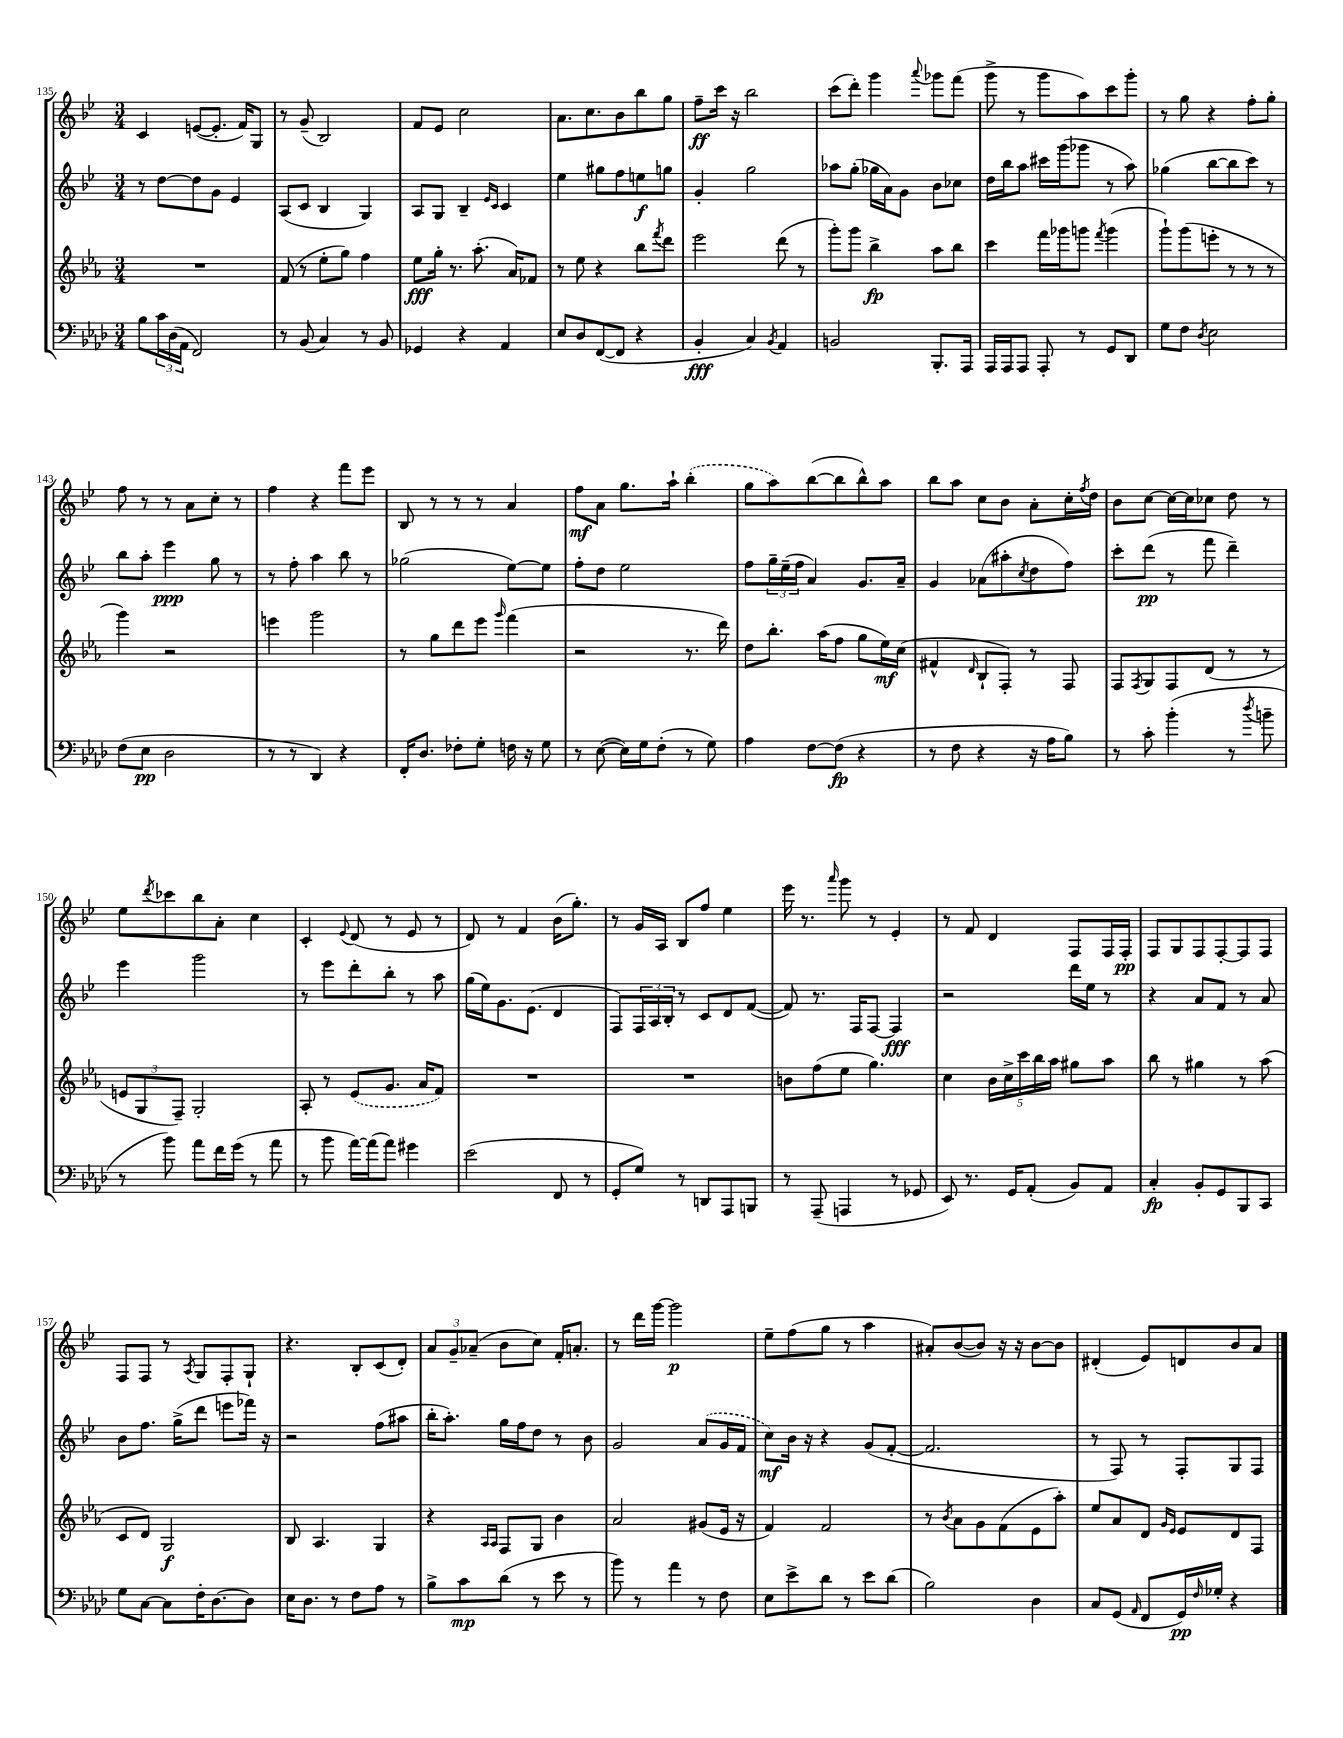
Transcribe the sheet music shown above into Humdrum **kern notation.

**kern	**dynam	**kern	**dynam	**kern	**dynam	**kern	**dynam
*part4	*part4	*part3	*part3	*part2	*part2	*part1	*part1
*staff4	*staff4	*staff3	*staff3	*staff2	*staff2	*staff1	*staff1
*clefF4	*	*clefG2	*	*clefG2	*	*clefG2	*
*k[b-e-a-d-]	*	*k[b-e-a-]	*	*k[b-e-]	*	*k[b-e-]	*
*M3/4	*	*M3/4	*	*M3/4	*	*M3/4	*
=135	=135	=135	=135	=135	=135	=135	=135
8B-\L	.	2.r	.	8r	.	4c/	.
24c\L	.	.	.	[8dd\L	.	.	.
(24D-\	.	.	.	.	.	.	.
24AA-\JJ	.	.	.	.	.	.	.
2FF/)	.	.	.	8dd\]	.	([8en/L	.
.	.	.	.	8g\J	.	8.e'/J]	.
.	.	.	.	4e-/	.	.	.
.	.	.	.	.	.	16f/KL)	.
.	.	.	.	.	.	8G/J	.
=136	=136	=136	=136	=136	=136	=136	=136
8r	.	(8f/	.	(8A/L	.	8r	.
(8BB-/	.	8r	.	8c/J	.	(8g~/	.
4C/)	.	8ee-'\L	.	4B-/	.	2B-/)	.
.	.	8gg\J)	.	.	.	.	.
8r	.	4ff\	.	4G/)	.	.	.
8BB-/	.	.	.	.	.	.	.
=137	=137	=137	=137	=137	=137	=137	=137
4GG-X/	.	8ee-\L	fff	8A/L	.	8f/L	.
.	.	16gg'\Jk	.	8G/J	.	8e-/J	.
.	.	8.r	.	.	.	.	.
4r	.	.	.	4B-~/	.	2cc\	.
.	.	(8.aa-'\	.	.	.	.	.
.	.	.	.	16qqe-/LL	.	.	.
.	.	.	.	16qqc/JJ	.	.	.
4AA-/	.	.	.	4c/	.	.	.
.	.	16a-/KL)	.	.	.	.	.
.	.	8f-X/J	.	.	.	.	.
=138	=138	=138	=138	=138	=138	=138	=138
8E-/L	.	8r	.	4ee-\	.	8.a\L	.
8D-/	.	8ee-\	.	.	.	.	.
.	.	.	.	.	.	8.cc\	.
([8FF/	.	4r	.	8gg#X\L	.	.	.
8FF/J]	.	.	.	8ff\	.	8b-\	.
4r	.	8bb-\L	.	8een\	f	8bb-\	.
.	.	8qfff/	.	.	.	.	.
.	.	8ddd\J	.	8ggn\J	.	8gg\J	.
=139	=139	=139	=139	=139	=139	=139	=139
4BB-'/	fff	2eee-\	.	4g'/	.	8ff~\L	ff
.	.	.	.	.	.	16ccc\Jk	.
.	.	.	.	.	.	16r	.
4C/)	.	.	.	2gg\	.	2bb-\	.
8qBB-/	.	.	.	.	.	.	.
4AA-/	.	(8ddd\	.	.	.	.	.
.	.	8r	.	.	.	.	.
=140	=140	=140	=140	=140	=140	=140	=140
2BBn/	.	8ggg'\L)	.	8aa-X\L	.	(8ccc\L	.
.	.	8ggg\J	.	(8gg'\J	.	8ddd'\J)	.
.	.	4bb-^\	fp	16gg-X\LL	.	4ggg\	.
.	.	.	.	16a\J)	.	.	.
.	.	.	.	8g\J	.	.	.
.	.	.	.	.	.	8qqaaa/	.
8.BBB-'/L	.	8aa-\L	.	8b-\L	.	8ggg-X\L	.
.	.	8bb-\J	.	8cc-X\J	.	(8fff\J	.
16AAA-/Jk	.	.	.	.	.	.	.
=141	=141	=141	=141	=141	=141	=141	=141
16AAA-/LL	.	4ccc\	.	16dd\LL	.	8ggg^\	.
16AAA-/J	.	.	.	16bb-\J	.	.	.
8AAA-/J	.	.	.	8aa\J	.	8r	.
8AAA-'/	.	16fff\LL	.	16ccc#X\LL	.	8ggg\L	.
.	.	16ggg-X\J	.	(16ggg\J	.	.	.
8r	.	8gggn\J	.	8ggg-X\J	.	8aa\)	.
.	.	8qfff/	.	.	.	.	.
8GG/L	.	(4ggg\	.	8r	.	8ccc\	.
8DD-/J	.	.	.	8aa\)	.	8ggg'\J	.
=142	=142	=142	=142	=142	=142	=142	=142
8G\L	.	8ggg`\L)	.	(4gg-X\	.	8r	.
8F\J	.	(8ggg\	.	.	.	8gg\	.
8qD-/	.	.	.	.	.	.	.
2E-\	.	8eeen'\J	.	[8bb-\L	.	4r	.
.	.	8r	.	8bb-\]	.	.	.
.	.	8r	.	8ccc\J)	.	8ff'\L	.
.	.	8r	.	8r	.	8gg'\J	.
!!LO:LB:g=z
=143	=143	=143	=143	=143	=143	=143	=143
(8F\L	.	4ggg\)	.	8bb-\L	.	8ff\	.
8E-\J	pp	.	.	8aa'\J	.	8r	.
2D-\	.	2r	.	4eee-\	ppp	8r	.
.	.	.	.	.	.	8a\L	.
.	.	.	.	8gg\	.	8cc'\J	.
.	.	.	.	8r	.	8r	.
=144	=144	=144	=144	=144	=144	=144	=144
8r	.	4eeen\	.	8r	.	4ff\	.
8r	.	.	.	8ff'\	.	.	.
4DD-/)	.	2ggg\	.	4aa\	.	4r	.
4r	.	.	.	8bb-\	.	8fff\L	.
.	.	.	.	8r	.	8eee-\J	.
=145	=145	=145	=145	=145	=145	=145	=145
16FF'/KL	.	8r	.	(2gg-X\	.	8B-/	.
8.D-/J	.	.	.	.	.	.	.
.	.	8gg\L	.	.	.	8r	.
8F-X'\L	.	8ddd\	.	.	.	8r	.
8G'\J	.	8eee-\J	.	.	.	8r	.
.	.	16qqggg/	.	.	.	.	.
16Fn\	.	(4fff\	.	[8ee-\L)	.	4a/	.
16r	.	.	.	.	.	.	.
8G\	.	.	.	8ee-\J]	.	.	.
=146	=146	=146	=146	=146	=146	=146	=146
8r	.	2r	.	8ff'\L	.	8ff\L	mf
([8E-\	.	.	.	8dd\J	.	8a\J	.
16E-\LL])	.	.	.	2ee-\	.	8.gg\L	.
16G\J	.	.	.	.	.	.	.
(8F'\J	.	.	.	.	.	.	.
.	.	.	.	.	.	16aa`\Jk	.
8r	.	8.r	.	.	.	(4bb-'\	.
8G\)	.	.	.	.	.	.	.
.	.	16ddd\)	.	.	.	.	.
=147	=147	=147	=147	=147	=147	=147	=147
4A-\	.	8dd\L	.	8ff\L	.	8gg\L	.
.	.	8.bb-'\J	.	24gg~\L	.	8aa\)	.
.	.	.	.	(24ee-~\	.	.	.
.	.	.	.	24ff\JJ	.	.	.
[8F\L	.	.	.	4a/)	.	([8bb-\	.
.	.	(16aa-\KL	.	.	.	.	.
(8F\J]	fp	8ff\J	.	.	.	8bb-\]	.
4r	.	8gg\L	.	8.g/L	.	8bb-^^\)	.
.	.	16ee-\L)	mf	.	.	8aa\J	.
.	.	(16cc\JJ	.	16a~/Jk	.	.	.
=148	=148	=148	=148	=148	=148	=148	=148
8r	.	4f#X^^/	.	4g/	.	8bb-\L	.
8F\	.	.	.	.	.	8aa\J	.
.	.	16qqd/	.	.	.	.	.
4r	.	8B-`/L	.	(8a-X\L	.	8cc\L	.
.	.	8F'/J)	.	8aa#X'\	.	8b-\J	.
.	.	.	.	8qcc/	.	.	.
16r	.	8r	.	8dd\	.	8a'\L	.
16A-\KL	.	.	.	.	.	.	.
8B-\J)	.	8F/	.	8ff\J)	.	16cc'\L	.
.	.	.	.	.	.	8qff/	.
.	.	.	.	.	.	16dd\JJ	.
=149	=149	=149	=149	=149	=149	=149	=149
8r	.	8F/L	.	8ccc'\L	.	8b-\L	.
.	.	8qF/	.	.	.	.	.
8c'\	.	8G/	.	(8ddd\J	pp	[8cc\J	.
(4b-'\	.	8F/	.	8r	.	16cc\LL_	.
.	.	.	.	.	.	16cc\J]	.
.	.	(8d/J	.	8fff\	.	8cc-X\J	.
8r	.	8r	.	4ddd~\)	.	8dd\	.
8qdd-/	.	.	.	.	.	.	.
8bn~\	.	8r	.	.	.	8r	.
!!LO:LB:g=z
=150	=150	=150	=150	=150	=150	=150	=150
8r	.	12en/L	.	4eee-\	.	8ee-\L	.
.	.	12G/	.	.	.	.	.
.	.	.	.	.	.	8qddd/	.
8b-\)	.	.	.	.	.	8ccc-X\	.
.	.	12F~/J)	.	.	.	.	.
8a-\L	.	2G'/	.	2ggg\	.	8bb-\	.
16f\L	.	.	.	.	.	8a'\J	.
(16g\JJ	.	.	.	.	.	.	.
8r	.	.	.	.	.	4cc\	.
8a-\	.	.	.	.	.	.	.
=151	=151	=151	=151	=151	=151	=151	=151
8r	.	8A-'/	.	8r	.	4c'/	.
8b-\	.	8r	.	8eee-\L	.	.	.
.	.	.	.	.	.	8qqe-/	.
[16a-\LL)	.	(8e-/L	.	8ddd'\	.	(8d/	.
(16a-\J]	.	.	.	.	.	.	.
8a-\J)	.	8.g/J	.	8bb-'\J	.	8r	.
4g#X\	.	.	.	8r	.	8e-/	.
.	.	16a-/KL	.	.	.	.	.
.	.	8f/J)	.	8aa\	.	8r	.
=152	=152	=152	=152	=152	=152	=152	=152
(2e-\	.	2.r	.	(16gg\LL	.	8d/)	.
.	.	.	.	16ee-\J)	.	.	.
.	.	.	.	8.g\	.	8r	.
.	.	.	.	.	.	4f/	.
.	.	.	.	(8.e-\J	.	.	.
8FF/	.	.	.	4d/	.	(16b-\KL	.
.	.	.	.	.	.	8.gg'\J)	.
8r	.	.	.	.	.	.	.
=153	=153	=153	=153	=153	=153	=153	=153
8GG'/L	.	2.r	.	8F/L)	.	8r	.
8G/J)	.	.	.	24F/L	.	16g/LL	.
.	.	.	.	24A/	.	.	.
.	.	.	.	.	.	16A/JJ	.
.	.	.	.	24B-'/JJ	.	.	.
8r	.	.	.	8r	.	8B-/L	.
8DDn/L	.	.	.	8c/L	.	8ff/J	.
8AAA-/	.	.	.	8d/	.	4ee-\	.
8BBBn/J	.	.	.	([8f/J	.	.	.
=154	=154	=154	=154	=154	=154	=154	=154
8r	.	8bn\L	.	8f/])	.	16eee-\	.
.	.	.	.	.	.	8.r	.
(8AAA-~/	.	(8ff\	.	8.r	.	.	.
.	.	.	.	.	.	16qqaaa/	.
4AAAn/	.	8ee-\J	.	.	.	8ggg\	.
.	.	.	.	16F/KL	.	.	.
.	.	4.gg\)	.	[8F/J	.	8r	.
8r	.	.	.	4F/]	fff	4e-'/	.
8GG-X/	.	.	.	.	.	.	.
=155	=155	=155	=155	=155	=155	=155	=155
8EE-/)	.	4cc\	.	2r	.	8r	.
8.r	.	.	.	.	.	8f/	.
.	.	20b-\LL	.	.	.	4d/	.
.	.	20cc^\	.	.	.	.	.
16GG/KL	.	.	.	.	.	.	.
.	.	20ccc\	.	.	.	.	.
(8AA-'/J	.	.	.	.	.	.	.
.	.	20bb-\	.	.	.	.	.
.	.	20aa-\JJ	.	.	.	.	.
8BB-/L)	.	8gg#X\L	.	16ddd\LL	.	8F/L	.
.	.	.	.	16ee-\JJ	.	.	.
8AA-/J	.	8aa-\J	.	8r	.	16F/L	.
.	.	.	.	.	.	16F'/JJ	pp
=156	=156	=156	=156	=156	=156	=156	=156
4C'/	fp	8bb-\	.	4r	.	8F/L	.
.	.	8r	.	.	.	8G/	.
8BB-'/L	.	4gg#X\	.	8a/L	.	8F/	.
8GG/	.	.	.	8f/J	.	[8F'/	.
8BBB-/	.	8r	.	8r	.	8F/]	.
8CC/J	.	(8aa-\	.	8a/	.	8F/J	.
!!LO:LB:g=z
=157	=157	=157	=157	=157	=157	=157	=157
8G\L	.	8c/L	.	8b-\L	.	8F/L	.
[8C\J	.	8d/J)	.	8.ff\J	.	8F/J	.
8C\L]	.	2G/	f	.	.	8r	.
.	.	.	.	(16gg^\KL	.	.	.
.	.	.	.	.	.	8qA/	.
16F'\K	.	.	.	8ddd\J	.	8G/L	.
[8.D-\	.	.	.	.	.	.	.
.	.	.	.	8eeen\L	.	8F'/	.
8D-\J]	.	.	.	16fff-X\Jk)	.	8G`/J	.
.	.	.	.	16r	.	.	.
=158	=158	=158	=158	=158	=158	=158	=158
16E-\KL	.	8B-/	.	2r	.	4.r	.
8.D-\J	.	.	.	.	.	.	.
.	.	4.A-/	.	.	.	.	.
8r	.	.	.	.	.	.	.
8F\L	.	.	.	.	.	8B-'/L	.
8A-\J	.	4G/	.	(8ff\L	.	(8c/	.
8r	.	.	.	8aa#X\J	.	8d'/J)	.
=159	=159	=159	=159	=159	=159	=159	=159
8B-^\L	.	4r	.	16bb-'\KL	.	12a/L	.
.	.	.	.	8.aa'\J)	.	.	.
.	.	.	.	.	.	12g~/	.
8c\	mp	.	.	.	.	.	.
.	.	.	.	.	.	(12a-X~/J	.
.	.	16qqA-/LL	.	.	.	.	.
.	.	16qqA-/JJ	.	.	.	.	.
(8d-\J	.	8F/L	.	16gg\LL	.	8b-\L	.
.	.	.	.	16ff\J	.	.	.
8r	.	8G/J	.	8dd\J	.	8cc\J)	.
8e-\	.	4b-\	.	8r	.	16f'/KL	.
.	.	.	.	.	.	8.an'/J	.
8r	.	.	.	8b-\	.	.	.
=160	=160	=160	=160	=160	=160	=160	=160
8b-\)	.	2a-/	.	2g/	.	8r	.
8r	.	.	.	.	.	16ddd\LL	.
.	.	.	.	.	.	[16ggg\JJ	.
4a-\	.	.	.	.	.	2ggg\]	p
8r	.	(8g#X/L	.	(8a/L	.	.	.
8F\	.	16e-/Jk	.	16g/L	.	.	.
.	.	16r	.	16f/JJ	.	.	.
=161	=161	=161	=161	=161	=161	=161	=161
8E-\L	.	4f/)	.	8cc\L)	mf	8ee-~\L	.
8e-^\	.	.	.	16b-\Jk	.	(8ff\	.
.	.	.	.	16r	.	.	.
8d-\J	.	2f/	.	4r	.	8gg\J	.
8r	.	.	.	.	.	8r	.
8e-\L	.	.	.	(8g/L	.	4aa\	.
(8d-\J	.	.	.	[8f'/J	.	.	.
=162	=162	=162	=162	=162	=162	=162	=162
2B-\)	.	8r	.	2.f/]	.	8a#X'/L)	.
.	.	8qb-/	.	.	.	.	.
.	.	8a-\L	.	.	.	([8b-/	.
.	.	8g\	.	.	.	8b-/J])	.
.	.	(8f\	.	.	.	16r	.
.	.	.	.	.	.	16r	.
4D-\	.	8e-\	.	.	.	[8b-\L	.
.	.	8aa-'\J)	.	.	.	8b-\J]	.
=163	=163	=163	=163	=163	=163	=163	=163
8C/L	.	8ee-/L	.	8r	.	(4d#X'/	.
(8GG/J	.	8a-/	.	8F/)	.	.	.
16qqAA-/	.	.	.	.	.	.	.
8FF/L	.	8d/J	.	8r	.	8e-/L)	.
.	.	16qqg/LL	.	.	.	.	.
.	.	16qqe-/JJ	.	.	.	.	.
16GG/L)	pp	8e-/L	.	8F'/L	.	8dn/	.
16qqF/	.	.	.	.	.	.	.
16G-X'/JJ	.	.	.	.	.	.	.
4r	.	8d/	.	8G/	.	8b-/	.
.	.	8F/J	.	8F/J	.	8a/J	.
==	==	==	==	==	==	==	==
*-	*-	*-	*-	*-	*-	*-	*-
